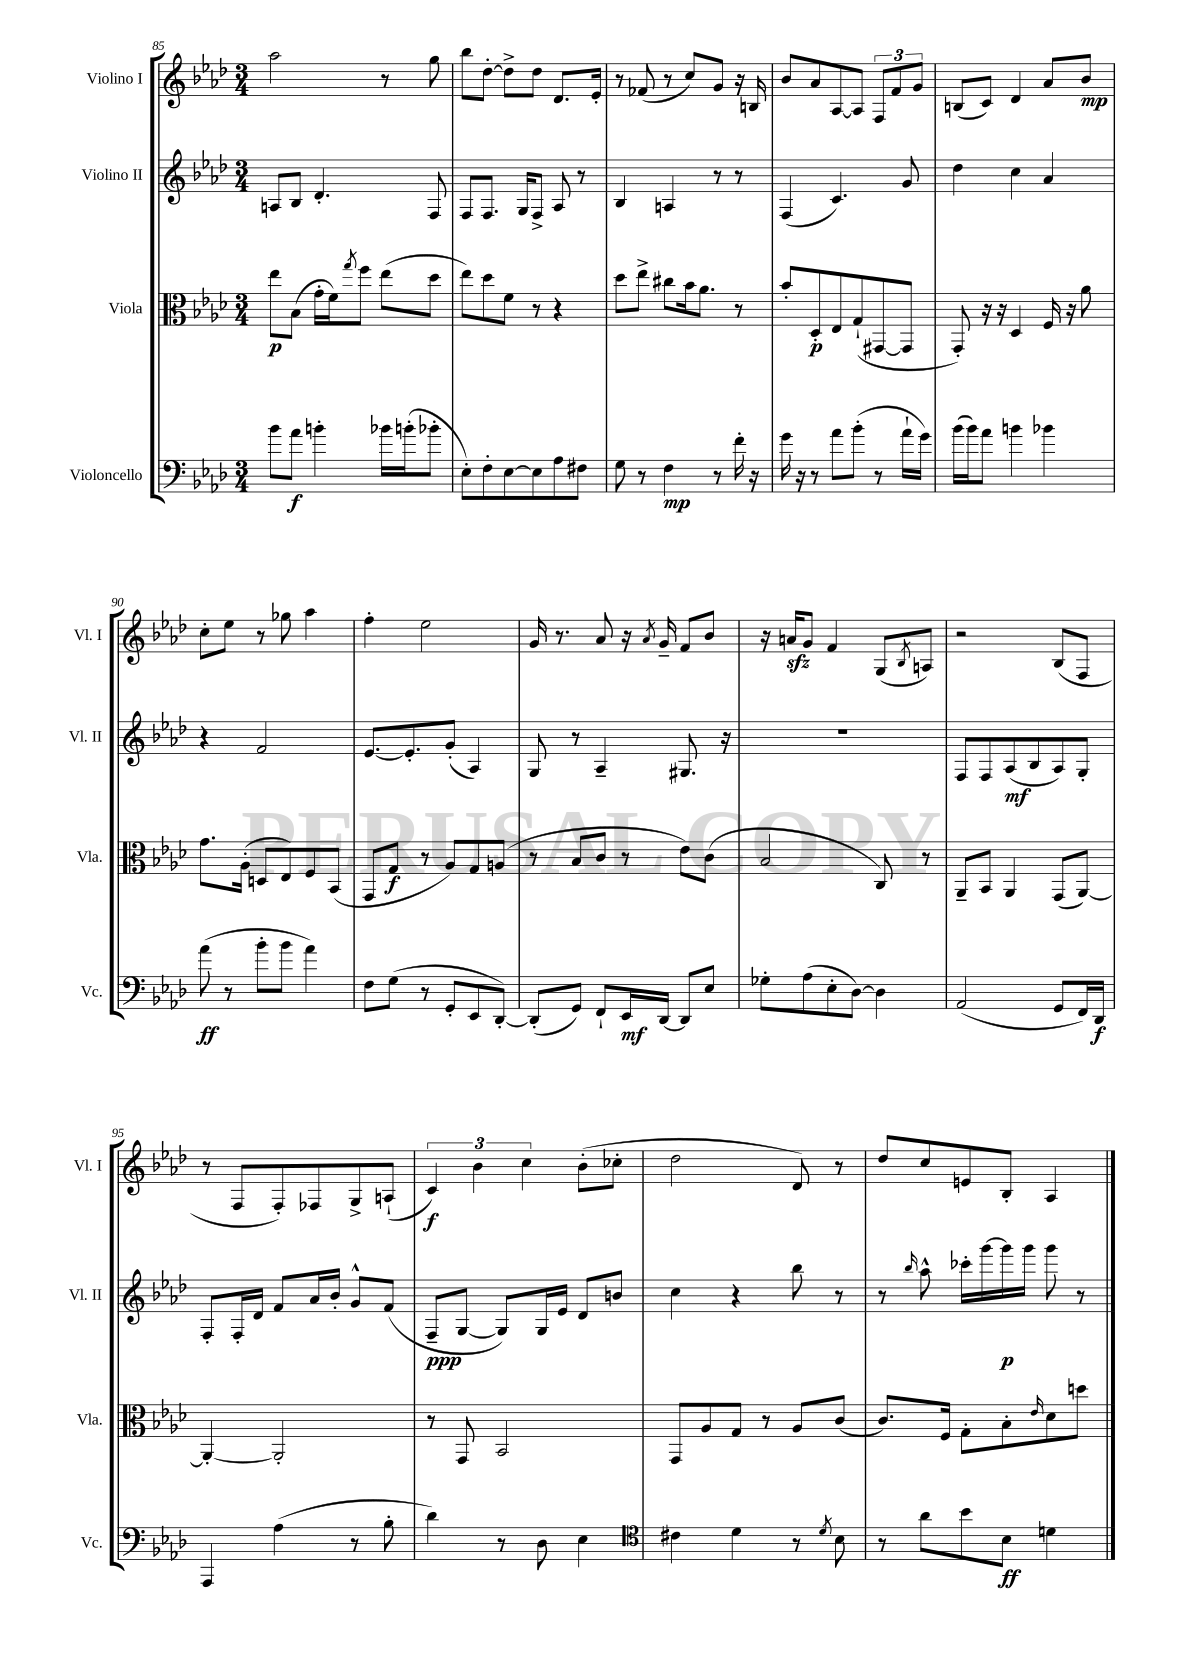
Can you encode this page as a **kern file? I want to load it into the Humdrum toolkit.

**kern	**dynam	**kern	**dynam	**kern	**dynam	**kern	**dynam
*part4	*part4	*part3	*part3	*part2	*part2	*part1	*part1
*staff4	*staff4	*staff3	*staff3	*staff2	*staff2	*staff1	*staff1
*I"Violoncello	*	*I"Viola	*	*I"Violino II	*	*I"Violino I	*
*I'Vc.	*	*I'Vla.	*	*I'Vl. II	*	*I'Vl. I	*
*clefF4	*	*clefC3	*	*clefG2	*	*clefG2	*
*k[b-e-a-d-]	*	*k[b-e-a-d-]	*	*k[b-e-a-d-]	*	*k[b-e-a-d-]	*
*M3/4	*	*M3/4	*	*M3/4	*	*M3/4	*
=85	=85	=85	=85	=85	=85	=85	=85
8b-\L	.	8ee-\L	p	8An/L	.	2aa-\	.
8a-\J	f	(8B-\J	.	8B-/J	.	.	.
4bn'\	.	16g'\LL	.	4.d-'/	.	.	.
.	.	16f\J)	.	.	.	.	.
.	.	8qgg/	.	.	.	.	.
.	.	8ff\J	.	.	.	.	.
16b-X\LL	.	(8ee-\L	.	.	.	8r	.
(16bn'\J	.	.	.	.	.	.	.
8b-X'\J	.	8dd-\J	.	8F/	.	8gg\	.
=86	=86	=86	=86	=86	=86	=86	=86
8E-'\L)	.	8ee-\L)	.	8F/L	.	8bb-\L	.
8F'\	.	8dd-\	.	8.F/J	.	[8dd-'\J	.
[8E-\	.	8f\J	.	.	.	8dd-^\L]	.
.	.	.	.	16G/KL	.	.	.
8E-\]	.	8r	.	8F^/J	.	8dd-\J	.
8A-\	.	4r	.	8A-/	.	8.d-/L	.
8F#X\J	.	.	.	8r	.	.	.
.	.	.	.	.	.	16e-'/Jk	.
=87	=87	=87	=87	=87	=87	=87	=87
8G\	.	8dd-\L	.	4B-/	.	8r	.
8r	.	8ee-^\J	.	.	.	(8f-X/	.
4F\	mp	8cc#X\L	.	4An/	.	8r	.
.	.	16b-\k	.	.	.	8cc/L)	.
.	.	8.a-\J	.	.	.	.	.
8r	.	.	.	8r	.	8g/J	.
16f'\	.	8r	.	8r	.	16r	.
16r	.	.	.	.	.	16Bn/	.
=88	=88	=88	=88	=88	=88	=88	=88
16g\	.	8b-'/L	.	(4F/	.	8b-/L	.
16r	.	.	.	.	.	.	.
8r	.	8D-'/	p	.	.	8a-/	.
8a-\L	.	8E-/	.	4.c/)	.	[8A-/	.
(8b-'\J	.	(8G`/	.	.	.	8A-/J]	.
8r	.	[8GG#X/	.	.	.	12F/L	.
.	.	.	.	.	.	12f/	.
16a-`\LL	.	8GG#/J]	.	8g/	.	.	.
.	.	.	.	.	.	12g/J	.
16g\JJ)	.	.	.	.	.	.	.
=89	=89	=89	=89	=89	=89	=89	=89
(16b-\LL	.	8GG'/)	.	4dd-\	.	(8Bn/L	.
16b-\J)	.	.	.	.	.	.	.
8a-\J	.	16r	.	.	.	8c/J)	.
.	.	16r	.	.	.	.	.
4bn\	.	4D-/	.	4cc\	.	4d-/	.
4b-X\	.	16F/	.	4a-/	.	8a-/L	.
.	.	16r	.	.	.	.	.
.	.	8a-\	.	.	.	8b-/J	mp
!!LO:LB:g=z
=90	=90	=90	=90	=90	=90	=90	=90
(8a-\	ff	8.g\L	.	4r	.	8cc'\L	.
8r	.	.	.	.	.	8ee-\J	.
.	.	(16A-'\Jk	.	.	.	.	.
8b-'\L	.	8Dn/L	.	2f/	.	8r	.
8b-\J	.	8E-/)	.	.	.	8gg-X\	.
4a-\)	.	8F/	.	.	.	4aa-\	.
.	.	(8BB-/J	.	.	.	.	.
=91	=91	=91	=91	=91	=91	=91	=91
8F\L	.	8GG/L	.	[8.e-/L	.	4ff'\	.
(8G\J	.	8G/J	f	.	.	.	.
.	.	.	.	8.e-'/]	.	.	.
8r	.	8r	.	.	.	2ee-\	.
8GG'/L	.	8A-/L)	.	(8g'/J	.	.	.
8EE-/	.	8G/	.	4A-/)	.	.	.
[8DD-'/J)	.	(8An/J	.	.	.	.	.
=92	=92	=92	=92	=92	=92	=92	=92
(8DD-'/L]	.	8r	.	8G/	.	16g/	.
.	.	.	.	.	.	8.r	.
8GG/J)	.	8B-/L	.	8r	.	.	.
8FF`/L	.	8c/J	.	4A-~/	.	8a-/	.
16EE-/L	mf	8r	.	.	.	16r	.
.	.	.	.	.	.	8qa-/	.
[16DD-/JJ	.	.	.	.	.	16g~/	.
8DD-/L]	.	8e-\L)	.	8.G#X/	.	8f/L	.
8E-/J	.	(8c\J	.	.	.	8b-/J	.
.	.	.	.	16r	.	.	.
=93	=93	=93	=93	=93	=93	=93	=93
8G-X'\L	.	2B-/	.	2.r	.	16r	.
.	.	.	.	.	.	16anzz/KL	.
(8A-\	.	.	.	.	.	8g/J	.
8E-'\	.	.	.	.	.	4f/	.
[8D-\J)	.	.	.	.	.	.	.
4D-\]	.	8C/)	.	.	.	(8G/L	.
.	.	.	.	.	.	8qB-/	.
.	.	8r	.	.	.	8An/J)	.
=94	=94	=94	=94	=94	=94	=94	=94
(2AA-/	.	8AA-~/L	.	8F/L	.	2r	.
.	.	8BB-/J	.	8F/	.	.	.
.	.	4AA-/	.	(8A-/	mf	.	.
.	.	.	.	8B-/	.	.	.
8GG/L	.	(8GG/L	.	8A-/)	.	(8B-/L	.
16FF/L)	.	[8AA-/J)	.	8G'/J	.	8F/J	.
16DD-/JJ	f	.	.	.	.	.	.
!!LO:LB:g=z
=95	=95	=95	=95	=95	=95	=95	=95
4AAA-/	.	4AA-'/_	.	8F'/L	.	8r	.
.	.	.	.	16F'/L	.	8F/L	.
.	.	.	.	16d-/JJ	.	.	.
(4A-\	.	2AA-'/]	.	8f/L	.	8F'/)	.
.	.	.	.	16a-/L	.	8F-X/	.
.	.	.	.	16b-'/JJ	.	.	.
8r	.	.	.	8g^^/L	.	8G^/	.
8B-'\	.	.	.	(8f/J	.	(8An`/J	.
=96	=96	=96	=96	=96	=96	=96	=96
4d-\)	.	8r	.	8F~/L	ppp	6c/)	f
.	.	8GG/	.	[8G/J	.	.	.
.	.	.	.	.	.	6b-\	.
8r	.	2BB-/	.	8G/L])	.	.	.
.	.	.	.	.	.	6cc\	.
8D-\	.	.	.	16G/L	.	.	.
.	.	.	.	16e-/JJ	.	.	.
4E-\	.	.	.	8d-/L	.	(8b-'\L	.
.	.	.	.	8bn/J	.	8cc-X'\J	.
=97	=97	=97	=97	=97	=97	=97	=97
*clefC4	*	*	*	*	*	*	*
4c#X\	.	8GG/L	.	4cc\	.	2dd-\	.
.	.	8A-/	.	.	.	.	.
4d-\	.	8G/J	.	4r	.	.	.
.	.	8r	.	.	.	.	.
8r	.	8A-/L	.	8bb-\	.	8d-/)	.
8qd-/	.	.	.	.	.	.	.
8B-\	.	(8c/J	.	8r	.	8r	.
=98	=98	=98	=98	=98	=98	=98	=98
8r	.	8.c/L)	.	8r	.	8dd-/L	.
.	.	.	.	16qqbb-/	.	.	.
8a-\L	.	.	.	8aa-^^\	.	8cc/	.
.	.	16F/Jk	.	.	.	.	.
8b-\	.	8G'\L	.	16ccc-X'\LL	.	8en/	.
.	.	.	.	[16ggg\	.	.	.
8B-\J	ff	8B-'\	.	16ggg\]	p	8B-'/J	.
.	.	.	.	16ggg\JJ	.	.	.
.	.	16qqe-/	.	.	.	.	.
4dn\	.	8d-\	.	8ggg\	.	4A-/	.
.	.	8ddn\J	.	8r	.	.	.
==	==	==	==	==	==	==	==
*-	*-	*-	*-	*-	*-	*-	*-
